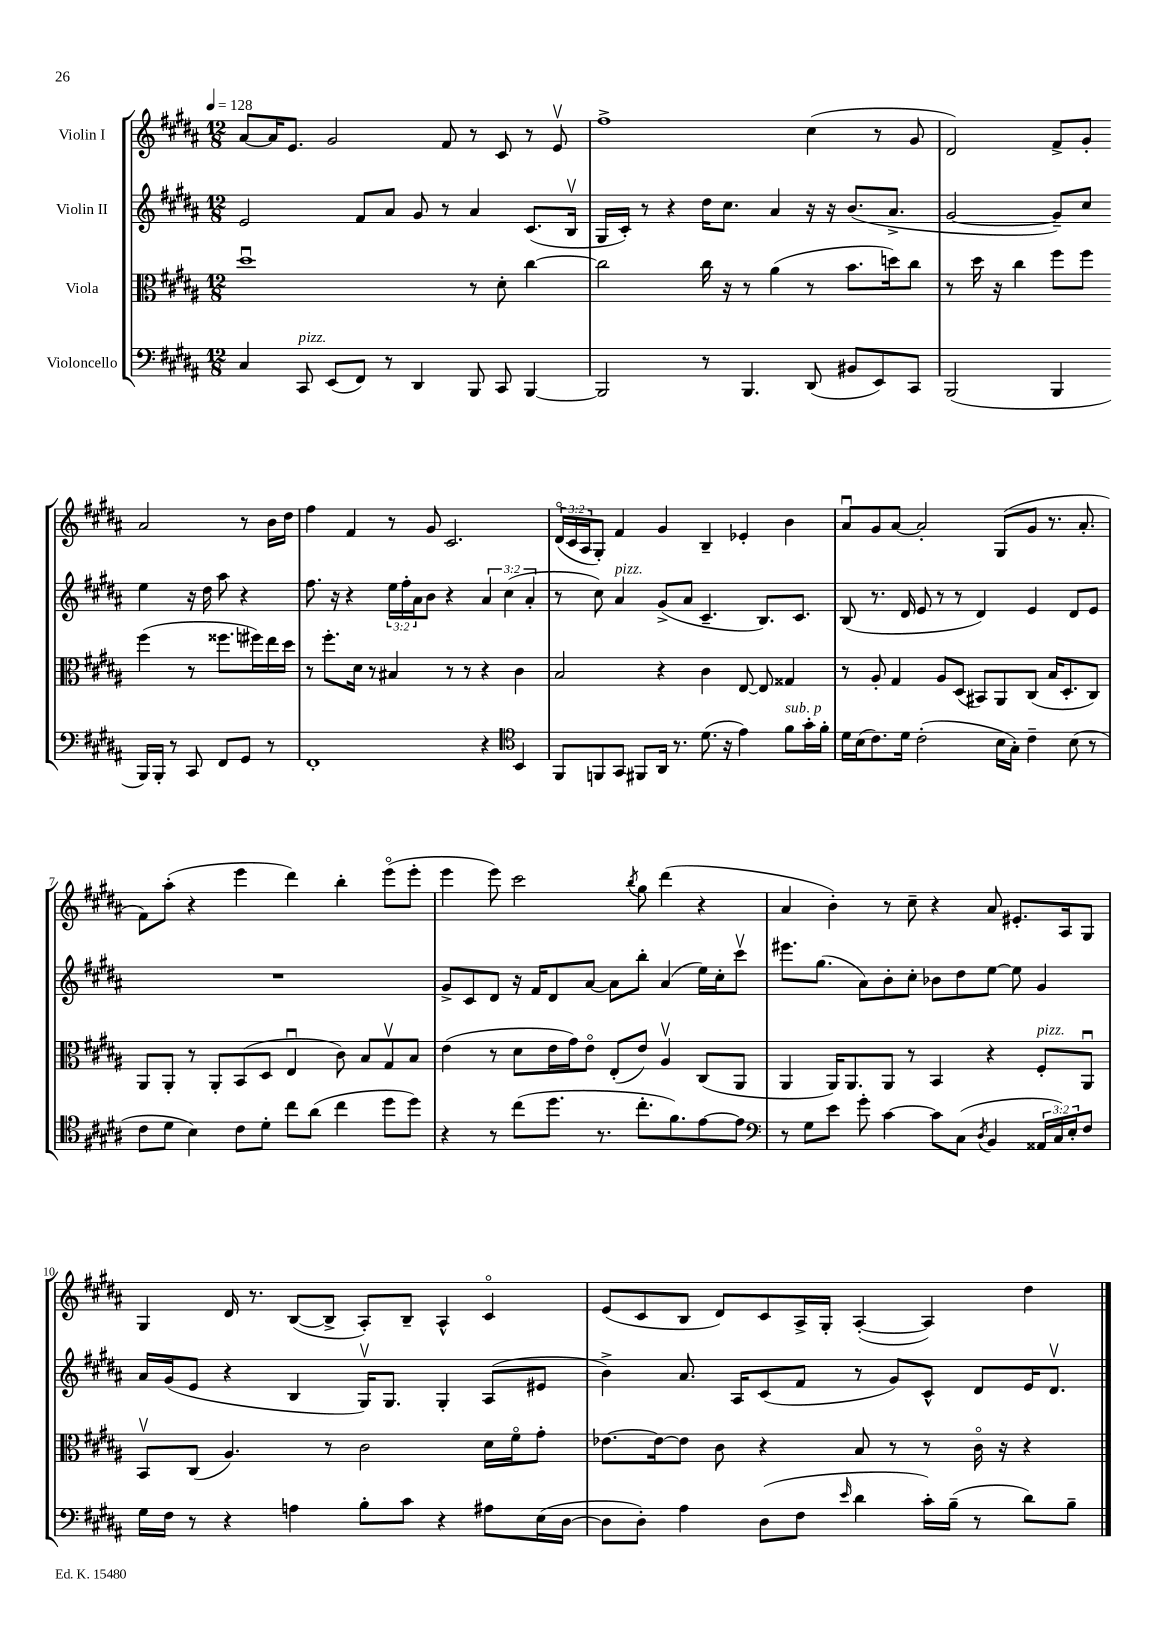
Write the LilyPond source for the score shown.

<<
\new StaffGroup <<
\new Staff = "s0" \with { instrumentName = "Violin I" } {
    \clef treble \key b \major \numericTimeSignature \time 12/8 \override Staff.TupletNumber.text = #tuplet-number::calc-fraction-text \tempo 4 = 128
    ais'8~ ais'16 e'8. gis'2 fis'8 r8 cis'8 r8 e'8\upbow |
    fis''1-> cis''4( r8 gis'8 |
    dis'2) fis'8-> gis'8-. ais'2 r8 b'16 dis''16 |
    fis''4 fis'4 r8 gis'8 cis'2. |
    \tuplet 3/2 { dis'16\flageolet( cis'16 ais16 } gis8-.) fis'4 gis'4 b4-- ees'4-. b'4 |
    ais'8\downbow gis'8 ais'8~ ais'2-. gis8( gis'8 r8. ais'8.-. |
    fis'8) ais''8-.( r4 e'''4 dis'''4) b''4-. e'''8\flageolet( e'''8-. |
    e'''4 e'''8) cis'''2 \acciaccatura { b''8 } gis''8 dis'''4( r4 |
    ais'4 b'4-.) r8 cis''8-- r4 ais'8 eis'8.-. ais16 gis8 |
    gis4 dis'16 r8. b8~( b8-> ais8-.) b8-- ais4-^ cis'4\flageolet |
    e'8( cis'8 b8 dis'8) cis'8 ais16-> gis16-. ais4~-.( ais4) dis''4 \bar "|." |
}
\new Staff = "s1" \with { instrumentName = "Violin II" } {
    \clef treble \key b \major \numericTimeSignature \time 12/8 \override Staff.TupletNumber.text = #tuplet-number::calc-fraction-text
    e'2 fis'8 ais'8 gis'8 r8 ais'4 cis'8.( b16\upbow |
    gis16 cis'16-.) r8 r4 dis''16 cis''8. ais'4 r16 r16 b'8.( ais'8.-> |
    gis'2~ gis'8--) cis''8 e''4 r16 dis''16 ais''8 r4 |
    fis''8. r16 r4 \tuplet 3/2 { e''16 fis''16-. ais'16 } b'8 r4 \tuplet 3/2 { ais'4 cis''4( ais'4-. } |
    r8 cis''8) ais'4^\markup { \italic "pizz." } gis'8->( ais'8 cis'4.-- b8.) cis'8. |
    b8( r8. dis'16 e'8 r8 r8 dis'4) e'4 dis'8 e'8 |
    R1. |
    gis'8-> cis'8 dis'8 r16 fis'16 dis'8 ais'8~ ais'8 b''8-. ais'4( e''16) cis''16-. cis'''8\upbow |
    eis'''8. gis''8.( ais'8) b'8-. cis''8-. bes'8 dis''8 e''8~ e''8 gis'4 |
    ais'16 gis'16( e'8 r4 b4 gis16\upbow) gis8. gis4-. ais8( eis'8 |
    b'4->) ais'8. ais16 cis'8( fis'8 r8 gis'8) cis'8-^ dis'8 e'16 dis'8.\upbow \bar "|." |
}
\new Staff = "s2" \with { instrumentName = "Viola" } {
    \clef alto \key b \major \numericTimeSignature \time 12/8
    dis''1\downbow r8 dis'8-. cis''4~ |
    cis''2 cis''16 r16 r8 ais'4( r8 b'8. d''16) cis''8 |
    r8 dis''16 r16 cis''4 fis''8 fis''8 fis''4( r8 fisis''8. fis''16) e''16 dis''16 |
    r8 fis''8.-. dis'16 r8 bis4 r8 r8 r4 cis'4 |
    b2 r4 cis'4 e8~ e8 gisis4 |
    r8 ais8-. gis4 ais8 dis8( bis,8) ais,8 cis8( b16 dis8.-. cis8) |
    ais,8 ais,8-. r8 ais,8-. b,8( dis8 e4\downbow cis'8) b8 gis8\upbow b8 |
    e'4( r8 dis'8 e'16 gis'16) e'8\flageolet e8-.( e'8) ais4\upbow cis8( ais,8 |
    ais,4 ais,16) ais,8. ais,8 r8 b,4 r4 fis8-.^\markup { \italic "pizz." } ais,8\downbow |
    b,8\upbow cis8( ais4.) r8 cis'2 dis'16 fis'16\flageolet gis'8-. |
    ees'8.~ ees'16~ ees'8 cis'8 r4 b8 r8 r8 cis'16\flageolet r16 r4 \bar "|." |
}
\new Staff = "s3" \with { instrumentName = "Violoncello" } {
    \clef bass \key b \major \numericTimeSignature \time 12/8 \override Staff.TupletNumber.text = #tuplet-number::calc-fraction-text
    cis4 cis,8^\markup { \italic "pizz." } e,8( fis,8) r8 dis,4 b,,8 cis,8 b,,4~ |
    b,,2 r8 b,,4. dis,8( bis,8 e,8) cis,8 |
    b,,2( b,,4 b,,16) b,,16-. r8 cis,8 fis,8 gis,8 r8 |
    fis,1-. r4 \clef tenor b,4 |
    fis,8 f,8 gis,8 fis,8 ais,16 r8. dis'8.( r16 e'4) fis'8^\markup { \italic "sub. p" } gis'16-. fis'16-. |
    dis'16 b16( cis'8.) dis'16 cis'2-.( b16 gis16-.) cis'4-- b8( r8 |
    cis'8 dis'8 b4) cis'8 dis'8-. cis''8 ais'8( cis''4 dis''8 dis''8) |
    r4 r8 cis''8( dis''8. r8. cis''8.-. fis'8.) e'8~ e'8 |
    \clef bass r8 gis8 e'8 gis'8-. cis'4~ cis'8 cis8( \acciaccatura { dis8 } b,4 \tuplet 3/2 { aisis,16 cis16) e16-. } fis8 |
    gis16 fis16 r8 r4 a4 b8-. cis'8 r4 ais8 e16( dis16~ |
    dis8 dis8-.) ais4 dis8( fis8 \grace { e'16 } dis'4 cis'16-.) b16--( r8 dis'8) b8-- \bar "|." |
}
>>
>>
